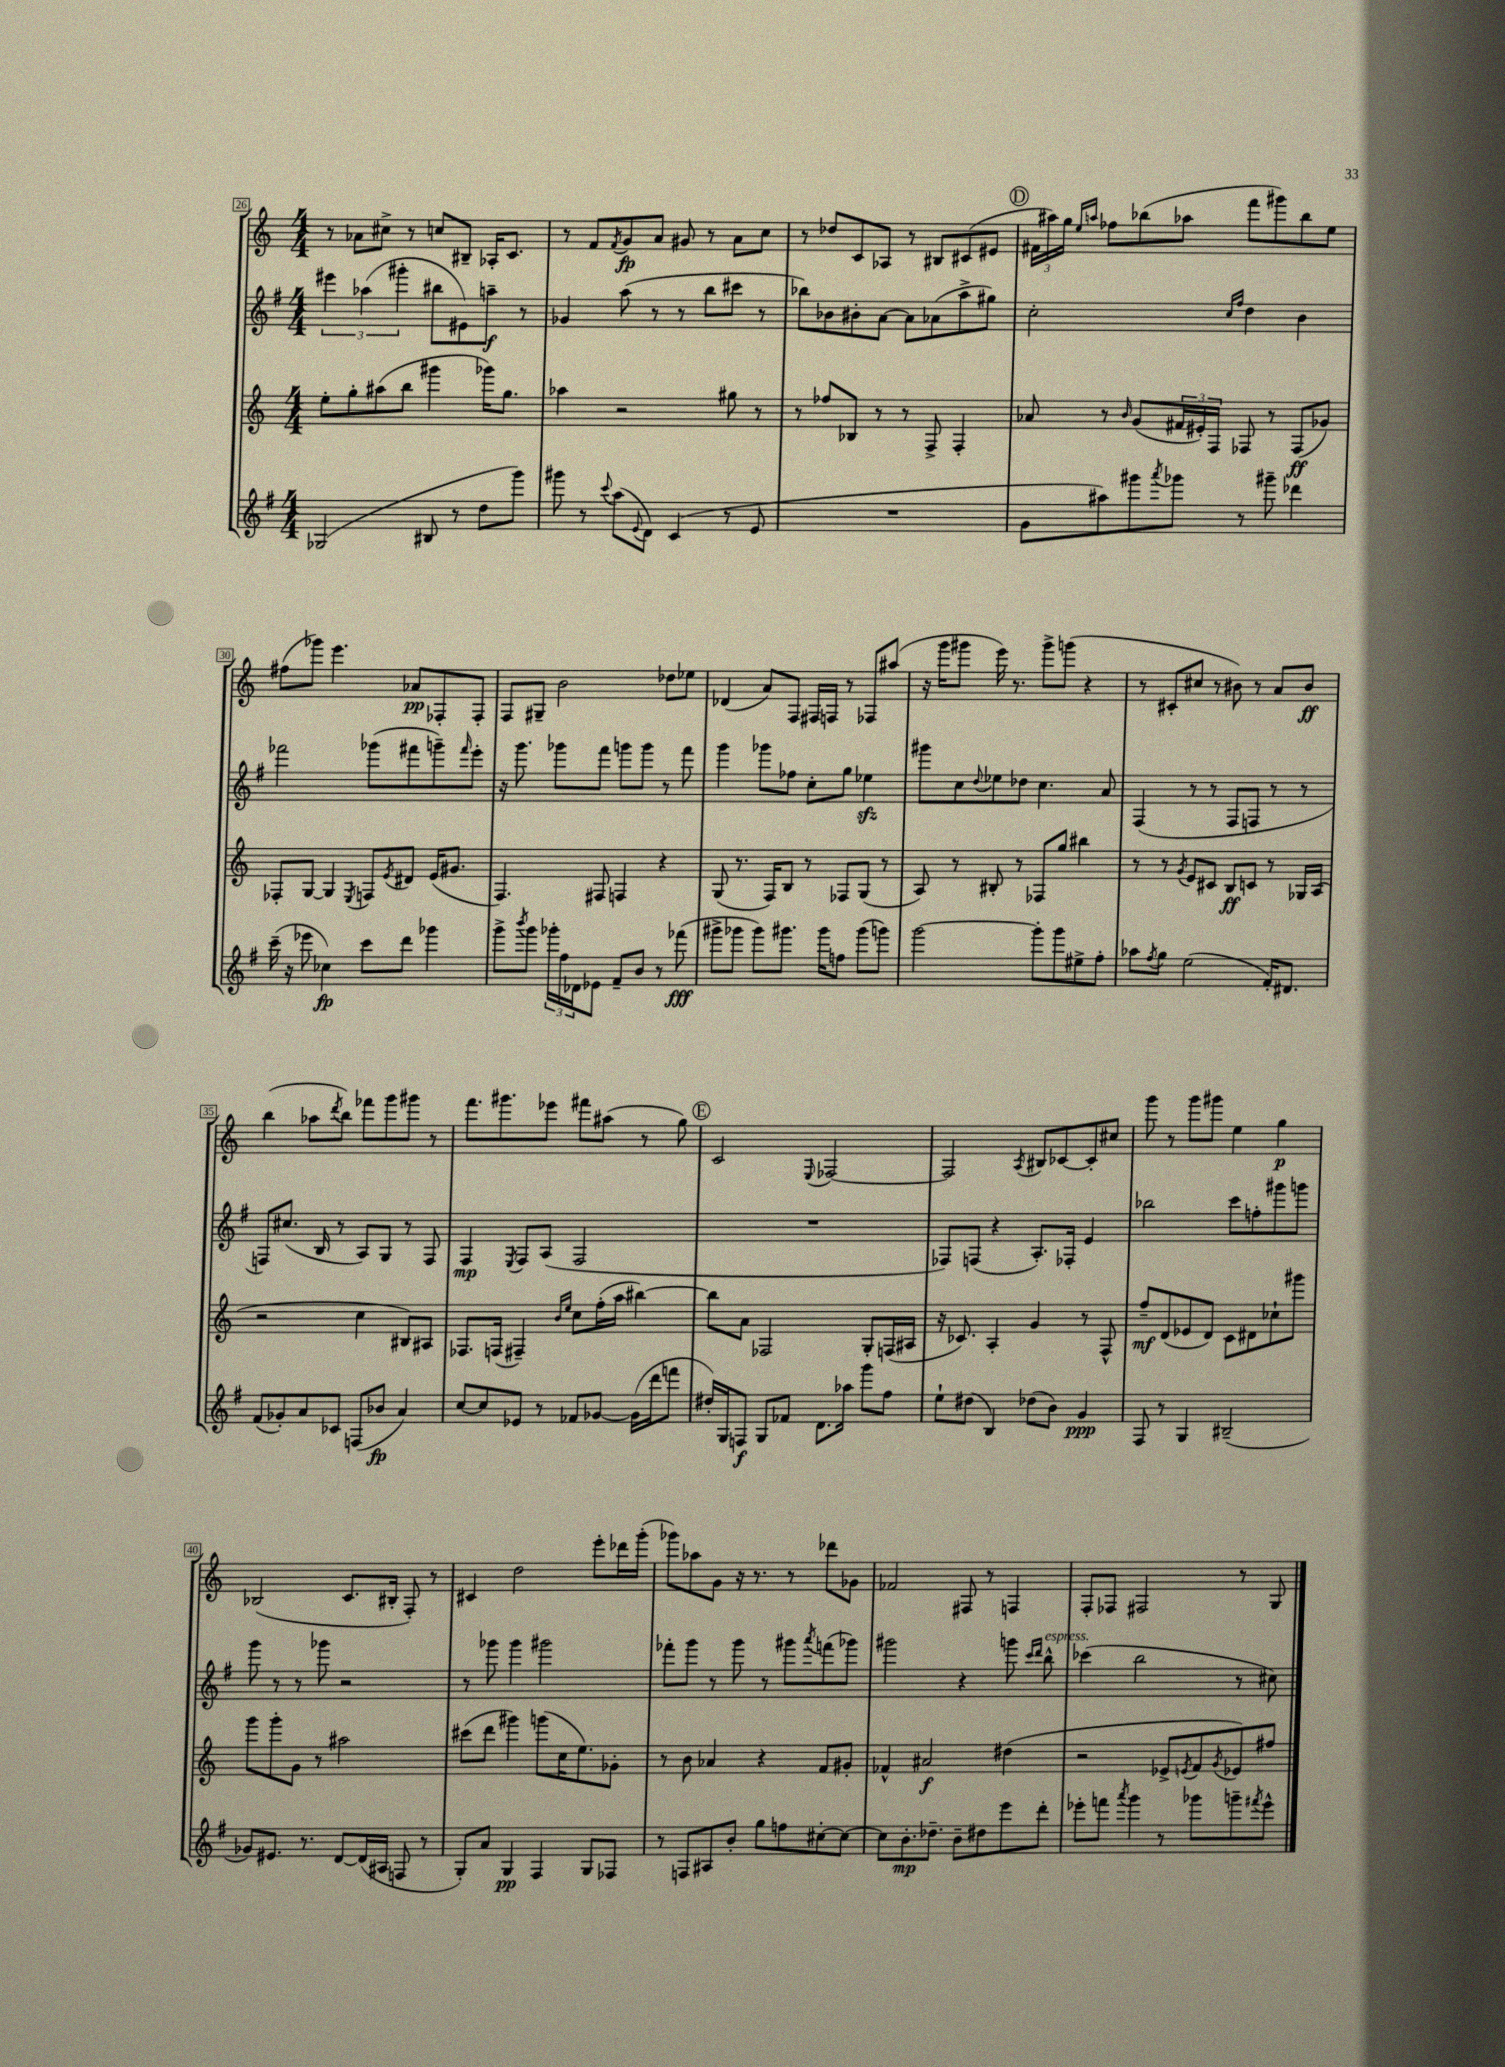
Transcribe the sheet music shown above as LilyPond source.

<<
\new StaffGroup <<
\new Staff = "s0" {
    \clef treble \key c \major \numericTimeSignature \time 4/4
    r8 aes'8 cis''8-> r8 c''8 bis8-- aes16-. c'8. |
    r8 f'8 \acciaccatura { f'8 } g'8\fp a'8 gis'8 r8 a'8 c''8 |
    r8 des''8 c'8 aes8 r8 bis8 cis'8( eis'8 |
    \mark \markup { \circle "D" } \tuplet 3/2 { fis'16 ais''16) g''16 } \grace { e''16 a''16 } fes''8 bes''8( aes''8 f'''8 gis'''8) bes''8 e''8 |
    fis''8( ges'''8) e'''4. aes'8\pp fes8-. fes8-. |
    f8 gis8-- b'2 des''8 ees''8 |
    des'4( a'8) f8 fis16 f16 r8 fes8 ais''8( |
    r16 g'''16 gis'''8 e'''16) r8. gis'''8-> g'''8( r4 |
    r8 cis'8-. cis''8 r8 bis'8) r8 a'8 bis'8\ff |
    b''4( aes''8 \acciaccatura { d'''8 } b''8) fes'''8 g'''8 gis'''8 r8 |
    f'''8. gis'''8. ees'''8 fis'''8 ais''8( r8 g''8) |
    \mark \markup { \circle "E" } c'2 \appoggiatura { e8 } fes2~ |
    fes2 \acciaccatura { a8 } bis8 ces'8~ ces'8-. cis''8 |
    g'''8 r8 g'''8 gis'''8 e''4 g''4\p |
    bes2( c'8. bis16-. f8-.) r8 |
    cis'4 d''2 e'''8-. des'''16 g'''16-.( |
    ges'''8) aes''8 g'8 r16 r8. r8 des'''8 ges'8 |
    fes'2 fis8 r8 f4 |
    f8-. fes8 fis2 r8 g8 \bar "|." |
}
\new Staff = "s1" {
    \clef treble \key g \major \numericTimeSignature \time 4/4
    \tuplet 3/2 { eis'''4 aes''4( gis'''4-. } bis''8 eis'8) a''8--\f r8 |
    ges'4 a''8( r8 r8 b''8 cis'''8 r8 |
    bes''8) bes'8 bis'8-. a'8~ a'8 aes'8( a''8-> gis''8) |
    \mark \markup { \circle "D" } c''2-. \grace { c''16 fis''16 } d''4 b'4 |
    fes'''2 ges'''8( fis'''8 g'''8--) \grace { fis'''16 } e'''8-. |
    r16 g'''8. ges'''8 fis'''8 g'''8 g'''8 r8 fis'''8 |
    g'''4 ges'''8 fes''8 c''8-. g''8 ees''4\sfz |
    gis'''8 c''8 \appoggiatura { d''8 } ees''8 des''8 c''4. a'8 |
    fis4( r8 r8 fis8 f8 r8 r8 |
    f8) cis''8.( b16 r8 a8) g8 r8 f8 |
    fis4\mp \acciaccatura { e8 } fis8 a8( fis2 |
    \mark \markup { \circle "E" } R1 |
    fes8) f8( r4 a8.-.) fes16-. e'4 |
    bes''2 c'''8 f''8-. gis'''8 g'''8 |
    g'''8 r8 r8 ges'''8 r2 |
    r8 ges'''8 ges'''4 gis'''2 |
    fes'''8-. g'''8 r8 g'''8 r8 gis'''8 \acciaccatura { a'''8 } f'''8( ges'''8) |
    gis'''2 r4 g'''8 \grace { c'''16 d'''16 } b''8-^^\markup { \italic "espress." } |
    ces'''4( b''2 r8 cis''8) \bar "|." |
}
\new Staff = "s2" {
    \clef treble \key c \major \numericTimeSignature \time 4/4
    e''8-. g''8-. ais''8( b''8 gis'''4 ges'''16) g''8. |
    aes''4 r2 gis''8 r8 |
    r8 fes''8 bes8 r8 r8 f8-> f4-. |
    \mark \markup { \circle "D" } aes'8 r8 \grace { b'16 } g'8( \tuplet 3/2 { fis'16 eis'16-.) f16 } fes8 r8 fes8\ff( ges'8) |
    fes8-. g8~ g4 \acciaccatura { e8 } f8 \acciaccatura { e'8 } dis'8 e'16( gis'8. |
    f4.) fis8 f4 r4 |
    g8( r8. f16) b8 r8 fes8 g8( r8 |
    a8) r8 bis8-. r8 fes8 g''8 bis''4 |
    r8 r8 \acciaccatura { g'8 } e'8 cis'8 b8\ff c'8 r8 ges16 a16( |
    r2 c''4 bis8) ais8 |
    fes8. f16( fis4--) \grace { b'16 e''16 } c''8 f''16-.( a''16 bis''4~) |
    \mark \markup { \circle "E" } bis''8 a'8 fes2 g8-. f16( ais16 |
    r16 ces'8.) a4-. g'4 r8 f8-^ |
    f''8--\mf d'8( ees'8 d'8) c'8 dis'8 ces''8-! gis'''8 |
    g'''8 g'''8-. g'8 r8 ais''2 |
    cis'''8( d'''8 gis'''4) g'''8( c''16 e''8.) ges'8-. |
    r8 b'8 aes'4 r4 f'8 gis'8-. |
    fes'4-^ ais'2\f dis''4( |
    r2 ees'8-> \acciaccatura { e'8 } f'8 \acciaccatura { g'8 } ees'8) fis''8 \bar "|." |
}
\new Staff = "s3" {
    \clef treble \key g \major \numericTimeSignature \time 4/4
    ges2( bis8 r8 d''8 g'''8) |
    gis'''8 r8 \appoggiatura { c'''8 } a''8( \appoggiatura { e'8 } d'8) c'4( r8 e'8 |
    R1 |
    \mark \markup { \circle "D" } g'8 ais''8) gis'''8 \acciaccatura { a'''8 } ges'''8 r8 gis'''8-- des'''4 |
    c'''16--( r16 ees'''8 ces''4\fp) c'''8 d'''8 ges'''4 |
    g'''8-> \acciaccatura { b'''8 } g'''8 \tuplet 3/2 { ges'''16-. fis''16 des'16 } ees'8 fis'8-- b'8 r8 fes'''8\fff( |
    gis'''8-> ges'''8 ges'''8) gis'''8. gis'''16 f''8 gis'''8( g'''8) |
    g'''2~ g'''8-. g'''8 eis''8-> fis''8-. |
    aes''8 \acciaccatura { fis''8 } g''8 e''2( fis'16-.) dis'8. |
    fis'8( ges'8-.) a'8 ces'8 f8( bes'8\fp a'4) |
    c''8~ c''8 ees'8 r8 fes'8 ges'8~ ges'16( d'''16 f'''8 |
    \mark \markup { \circle "E" } dis''16-.) g16 f8\f g8 fes'8 d'8. aes''16 g'''8 fis''8 |
    e''8-! dis''8( b4) des''8( b'8) g'4\ppp |
    fis8 r8 g4 bis2--( |
    ges'8) eis'8. r8. d'8~ d'16( ais16 f8 r8 |
    g8-.) a'8 g4\pp fis4 g8 fes8 |
    r8 f8 ais8 b'8-. g''8 f''8 cis''8~-. cis''8~ |
    cis''8 b'8.-.\mp des''8.-- b'8-- dis''8 e'''8 d'''8-. |
    ees'''8-. f'''8 \acciaccatura { a'''8 } g'''4 r8 ges'''8 g'''8-- \acciaccatura { fis'''8 } ees'''8-^ \bar "|." |
}
>>
>>
\layout { \context { \Score currentBarNumber = #26 \override BarNumber.stencil = #(make-stencil-boxer 0.1 0.3 ly:text-interface::print) } }
